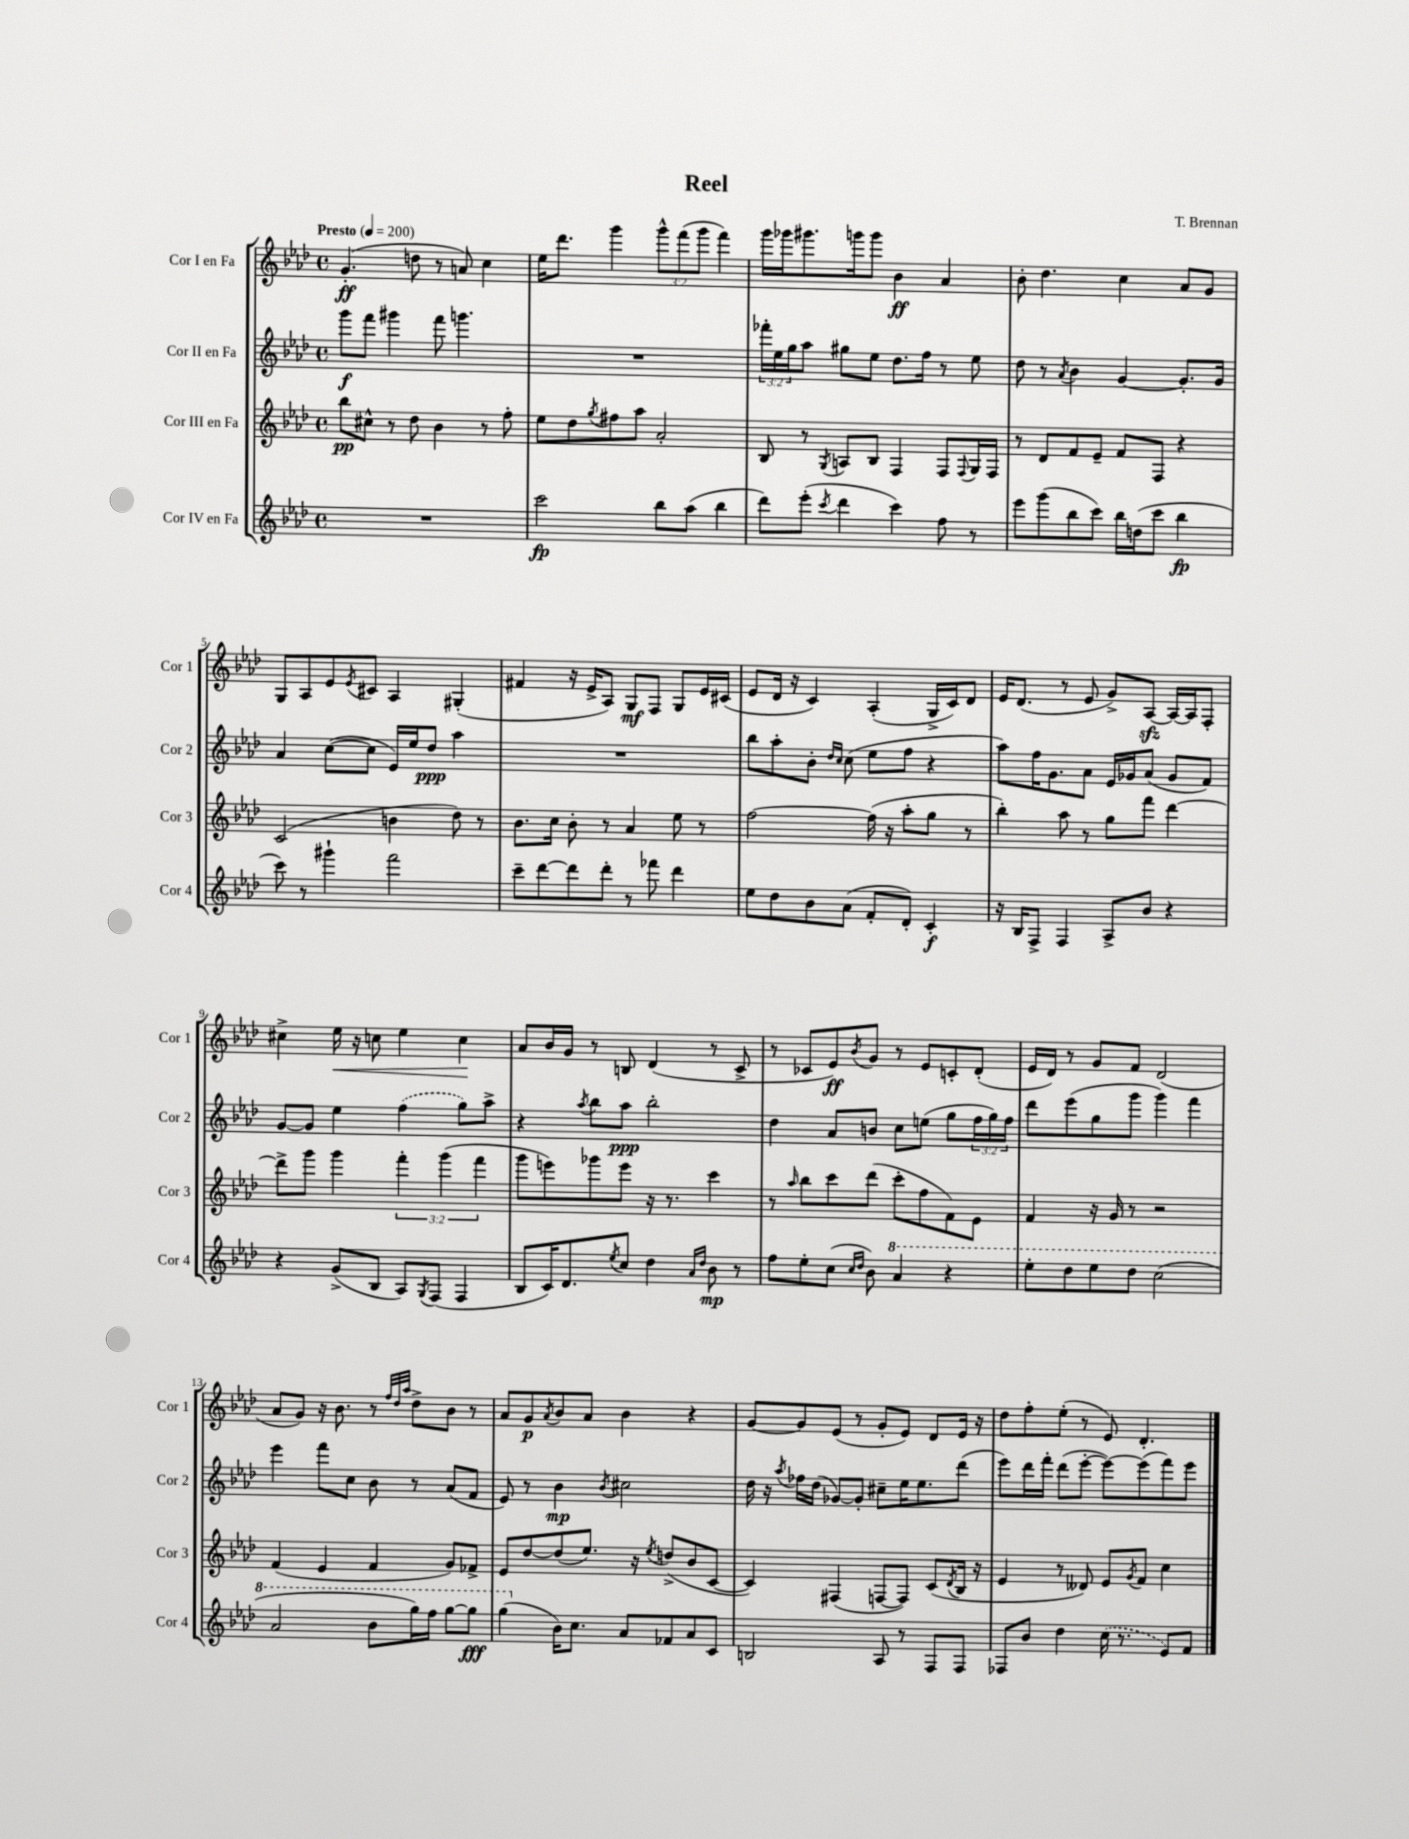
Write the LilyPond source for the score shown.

\header { title = "Reel" composer = "T. Brennan" }
<<
\new StaffGroup <<
\new Staff = "s0" \with { instrumentName = "Cor I en Fa" shortInstrumentName = "Cor 1" } {
    \clef treble \key aes \major \defaultTimeSignature \time 4/4 \override Staff.TupletNumber.text = #tuplet-number::calc-fraction-text \tempo "Presto" 4 = 200
    g'4.-.\ff( d''8 r8 a'8) c''4 |
    ees''16 des'''8. g'''4 \tuplet 3/2 { g'''8-^ f'''8( g'''8 } f'''4) |
    g'''16 ges'''16 gis'''8. g'''16 g'''8 bes'4\ff aes'4 |
    bes'8-. des''4. c''4 aes'8 g'8 |
    g8 aes8 ees'8 \acciaccatura { ees'8 } cis'8 aes4 gis4-.( |
    fis'4 r16 ees'16-> aes8) g8\mf f8 g8 ees'16 cis'16( |
    ees'8 des'16 r16 c'4) aes4-.( g16-> c'16) des'8 |
    ees'16 des'8.( r8 ees'8 g'8->) aes8~\sfz aes16~ aes16 f8-. |
    cis''4-> ees''16\< r16 c''8 ees''4 c''4\! |
    aes'8 bes'16 g'16 r8 b8 des'4( r8 c'8-> |
    r8 ces'8 ees'8\ff) \acciaccatura { bes'8 } g'8 r8 ees'8 c'8-. des'8-.( |
    ees'16 des'16) r8 g'8 f'8 des'2( |
    aes'8 g'8) r16 bes'8. r8 \grace { f''32 des''32 aes''32 } des''8-> bes'8 r8 |
    aes'8 g'8\p \acciaccatura { aes'8 } bes'8 aes'8 bes'4 r4 |
    g'8~ g'8 ees'8( r8 g'8-. ees'8) des'8 ees'16 r16 |
    des''8 f''8-. ees''8-.( r8 ees'8) des'4.-. \bar "|." |
}
\new Staff = "s1" \with { instrumentName = "Cor II en Fa" shortInstrumentName = "Cor 2" } {
    \clef treble \key aes \major \defaultTimeSignature \time 4/4 \override Staff.TupletNumber.text = #tuplet-number::calc-fraction-text
    g'''8\f f'''8 gis'''4 f'''8 g'''4. |
    R1 |
    \tuplet 3/2 { fes'''16-. ees''16 g''16 } aes''8 gis''8 ees''8 des''8. f''16 r8 ees''8 |
    des''8 r8 \acciaccatura { aes'8 } bes'4 g'4~ g'8.-. g'16 |
    aes'4 c''8~( c''8 ees'16) ees''16 des''8\ppp aes''4 |
    R1 |
    bes''8 aes''8-. bes'8-. \grace { des''16 c''16 } c''8( ees''8 f''8 r4 |
    aes''8) f''16 g'8. aes'8 ees'16 ges'16 aes'8( ges'8 f'8) |
    g'8~ g'8 ees''4 \once \slurDashed f''4( g''8) aes''8-> |
    r4 \acciaccatura { aes''8 } bes''8 aes''8\ppp bes''2-. |
    des''4 aes'8 b'8 c''8 e''8( g''8 \tuplet 3/2 { f''16 g''16) f''16 } |
    des'''8 ees'''8( g''8 g'''8 g'''4) f'''4 |
    ees'''4 f'''8 c''8 bes'8 r8 aes'8( f'8 |
    ees'8) r8 bes'4\mp \acciaccatura { bes'8 } cis''2 |
    des''16 r16 \acciaccatura { aes''8 } fes''16 des''16( ges'8~) ges'8-. cis''8-- ees''16 ees''8. des'''8( |
    ees'''8) des'''16 f'''16-. des'''8( ees'''8~-. ees'''8~) ees'''8( f'''8) ees'''8 \bar "|." |
}
\new Staff = "s2" \with { instrumentName = "Cor III en Fa" shortInstrumentName = "Cor 3" } {
    \clef treble \key aes \major \defaultTimeSignature \time 4/4 \override Staff.TupletNumber.text = #tuplet-number::calc-fraction-text
    bes''8\pp cis''8-^ r8 des''8 bes'4 r8 f''8-. |
    ees''8 des''8 \acciaccatura { g''8 } fis''8 aes''8 aes'2-. |
    bes8 r8 \acciaccatura { g8 } a8 bes8 f4 f8 \appoggiatura { f8 } g16 f16 |
    r8 des'8 f'8 ees'8-- f'8 f8 r4 |
    c'2( b'4 des''8) r8 |
    bes'8. c''16 bes'8-. r8 aes'4 ees''8 r8 |
    f''2~ f''16( r16 aes''8-. g''8 r8 |
    bes''4-.) aes''8 r8 g''8 f'''8 des'''4~ |
    des'''8-> g'''8 g'''4 \tuplet 3/2 { f'''4-. g'''4( f'''4 } |
    g'''8 e'''8) ges'''8 e'''8 r16 r8. c'''4 |
    r8 \grace { aes''16 } bes''8 c'''8 des'''8( c'''8-. f''8 f'8) ees'8 |
    f'4 r16 g'16 r8 r2 |
    f'4( ees'4 f'4 g'8) fes'8-> |
    ees'8 des''8~ des''8( ees''8.) r16 \acciaccatura { ees''8 } d''8->( bes'8 c'8~ |
    c'4) fis4( f8~ f8) c'8( \acciaccatura { des'8 } bes16 r16 |
    ees'4 r8 deses'8) ees'8 \acciaccatura { g'8 } f'8 c''4 \bar "|." |
}
\new Staff = "s3" \with { instrumentName = "Cor IV en Fa" shortInstrumentName = "Cor 4" } {
    \clef treble \key aes \major \defaultTimeSignature \time 4/4
    R1 |
    c'''2\fp bes''8 aes''8( bes''4 |
    des'''8) ees'''8-.( \acciaccatura { c'''8 } des'''4 c'''4) f''8 r8 |
    ees'''8 g'''8( bes''8 c'''8) bes''16 d''16( c'''8 bes''4\fp |
    c'''8) r8 gis'''4-! f'''2 |
    c'''8-- des'''8~ des'''8 des'''8-. r8 fes'''8 des'''4 |
    ees''8 des''8 bes'8 aes'8( f'8-. des'8-.) c'4-.\f |
    r16 bes16 f8-> f4 aes8-> bes'8 r4 |
    r4 g'8->( bes8 aes8) \acciaccatura { g8 } f8( f4 |
    bes8 c'16) des'8. \acciaccatura { ees''8 } c''8 des''4 \grace { aes'16 des''16 } bes'8\mp r8 |
    f''8 ees''8-. c''8( \grace { c''16 des''16 } bes'8) \ottava #1 aes''4 r4 |
    ees'''8-. des'''8 ees'''8 des'''8 c'''2( |
    aes''2 bes''8 g'''16) f'''16 g'''8~ g'''8\fff |
    g'''4( \ottava #0 bes'16) c''8. aes'8 fes'8 aes'8 c'8 |
    b2 aes8 r8 f8 f8 |
    fes8 bes'8 des''4 \once \slurDashed c''16( r8. ees'8) f'8 \bar "|." |
}
>>
>>
